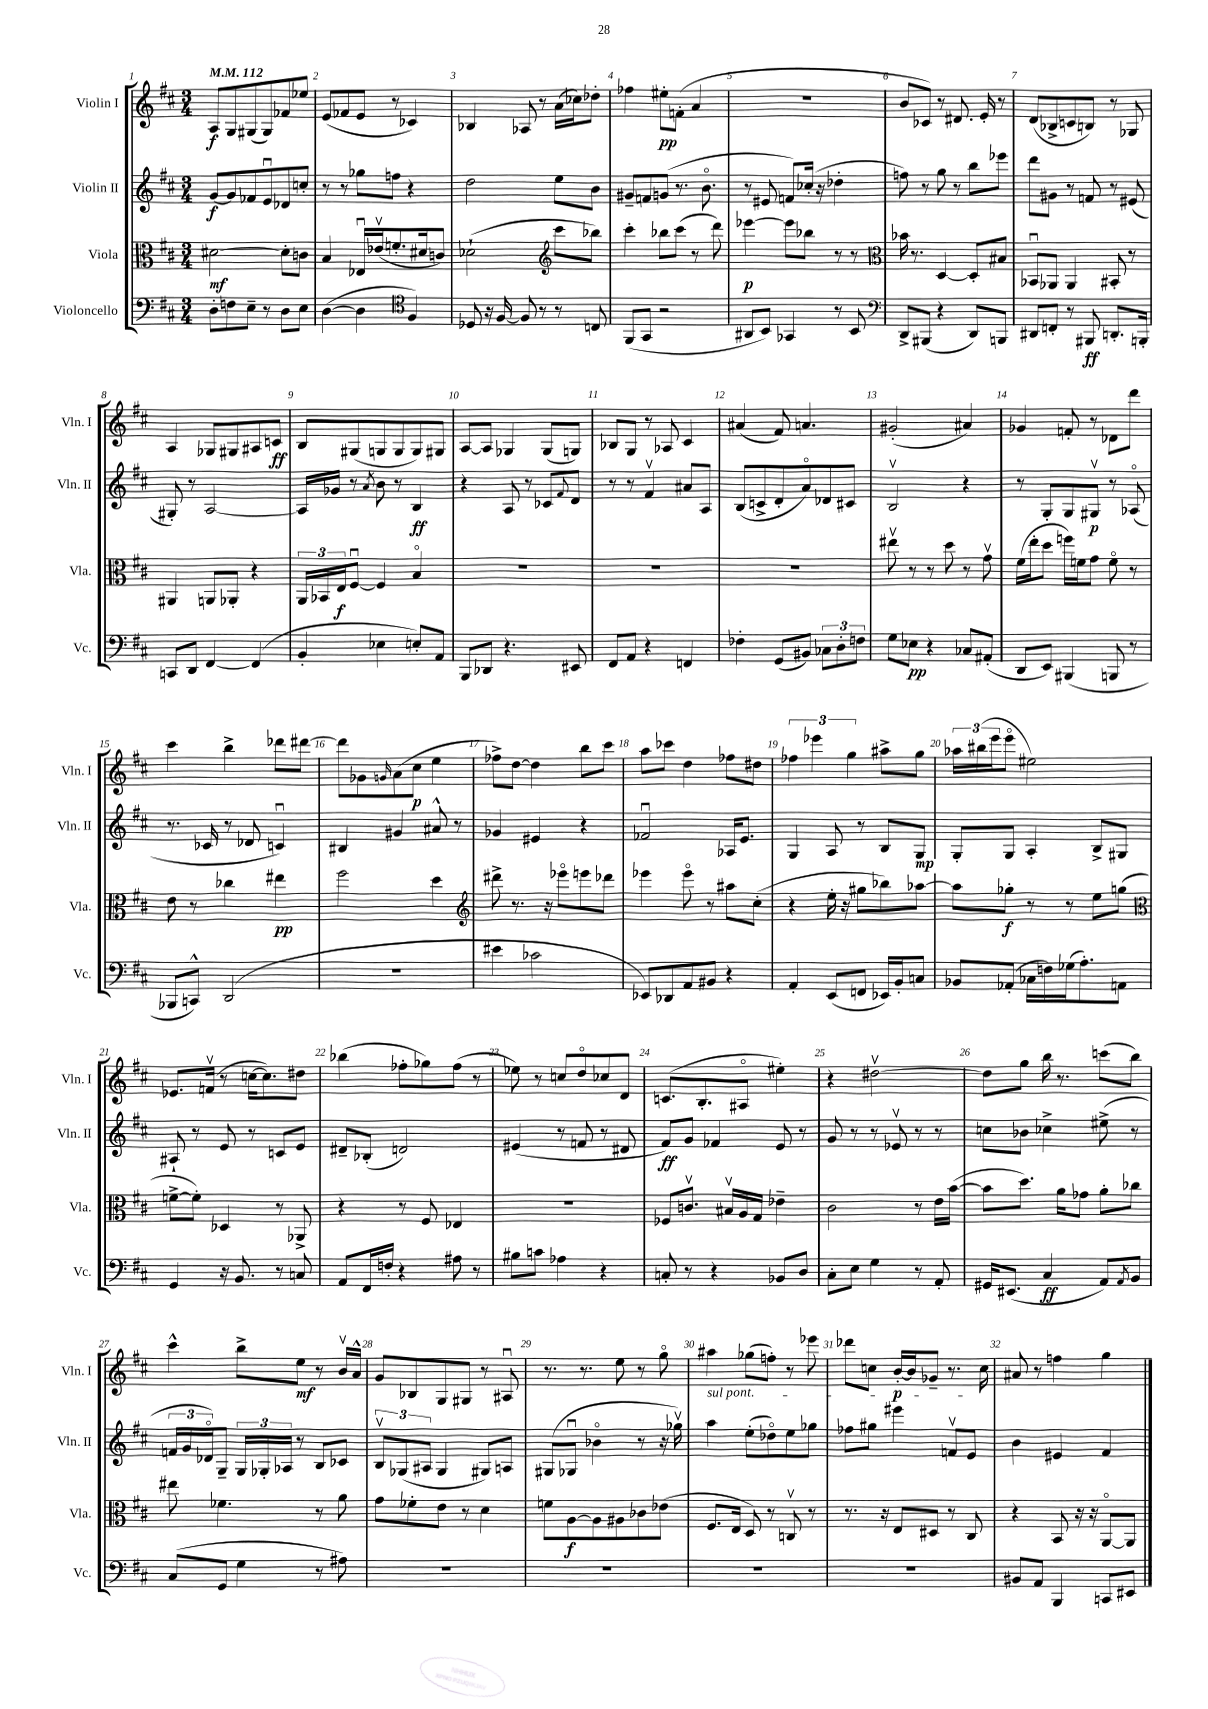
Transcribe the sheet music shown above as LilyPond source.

<<
\new StaffGroup <<
\new Staff = "s0" \with { instrumentName = "Violin I" shortInstrumentName = "Vln. I" } {
    \clef treble \key d \major \numericTimeSignature \time 3/4 \tempo 4 = 112
    a8\f g8 gis8( gis8) fes'8 ees''8 |
    e'8( fes'8 e'8 r8 ces'4) |
    bes4 aes8 r8 a'16( ces''16) des''8-. |
    fes''4 eis''8-.\pp f'8-.( a'4 |
    R2. |
    b'8 ces'8) r8 dis'8. e'16-. r8 |
    d'8( bes8-> c'8 b8) r8 ges8 |
    a4 ges8 gis8 ais8 c'8\ff |
    b8 gis8( g8 g8 g8) gis8 |
    a8~ a8 ges4 ges8( g8) |
    bes8 g8 r8 aes8 cis'4 |
    ais'4( fis'8) a'4. |
    gis'2-.( ais'4) |
    ges'4 f'8-. r8 des'8 d'''8 |
    cis'''4 b''4-> des'''8 dis'''8~ |
    dis'''8 ges'8 \grace { g'16 } a'8( cis''8\p e''4 |
    fes''8->) d''8~ d''4 b''8 cis'''8 |
    a''8 ces'''8 d''4 fes''8 dis''8 |
    \tuplet 3/2 { fes''4 ees'''4 g''4 } ais''8-> g''8 |
    \tuplet 3/2 { aes''16 bis''16( e'''16 } e'''8\flageolet eis''2) |
    ees'8. f'16\upbow( r8 c''16~ c''8.) dis''8 |
    bes''4( fes''8-. ges''8) fes''8( r8 |
    ees''8) r8 c''8 d''8\flageolet ces''8 d'8 |
    c'8.( b8.-. ais8\flageolet eis''4-.) |
    r4 dis''2~\upbow |
    dis''8 g''8 b''16 r8. c'''8( b''8) |
    cis'''4-^ b''8-> e''8\mf r8 b'16\upbow a'16-^ |
    g'8 bes8 g8 gis8 r8 ais8\downbow |
    r8. r8. e''8 r8 g''8\flageolet |
    ais''4 ges''8( f''8-.) r8 ees'''8 |
    des'''8 c''8 b'16~-.\p b'16 ges'8-- r8. c''16 |
    ais'8 r8 f''4 g''4 \bar "|." |
}
\new Staff = "s1" \with { instrumentName = "Violin II" shortInstrumentName = "Vln. II" } {
    \clef treble \key d \major \numericTimeSignature \time 3/4
    g'8~\f g'8 fes'8 e'8\downbow des'8 c''8-. |
    r8 r8 ges''8 f''8 r4 |
    d''2 e''8 b'8 |
    gis'8-- f'8 g'8( r8. b'8.\flageolet |
    r8 eis'8 f'8) ces''16-.( r16 des''4-. |
    f''8) r8 g''8 r8 b''8 ees'''8 |
    d'''8 gis'8 r8 f'8 r8 eis'8( |
    gis8-.) r8 a2~ |
    a16 ges'16 r8 \acciaccatura { a'8 } b'8 r8 b4\ff |
    r4 a8 r8 ces'8 \appoggiatura { fis'8 } d'8 |
    r8 r8 fis'4\upbow ais'8 a8 |
    b8( c'8-> d'8-. a'8\flageolet) des'8 cis'8 |
    b2\upbow r4 |
    r8 g8-. g8 gis8\upbow\p r8 aes8\flageolet( |
    r8. ces'16 r8 des'8 c'4\downbow) |
    bis4 gis'4 ais'8-^ r8 |
    ges'4 eis'4 r4 |
    fes'2\downbow aes16 e'8. |
    g4 a8 r8 b8 g8\mp |
    g8-. g8 a4-. b8-> gis8 |
    ais8-! r8 e'8 r8 c'8 e'8 |
    dis'8-- bes8-.( d'2) |
    eis'4( r8 f'8 r8 dis'8 |
    fis'8\ff) g'8 fes'4 e'8 r8 |
    g'8 r8 r8 ees'8\upbow r8 r8 |
    c''8 bes'8 ces''4-> eis''8->( r8 |
    \tuplet 3/2 { f'16 g'16 des'16\flageolet) } g8-- \tuplet 3/2 { g16 ges16-. aes16 } r8 b8 ces'8 |
    \tuplet 3/2 { b8\upbow ges8( ais8 } ges4 gis8) a8 |
    gis8( ges8\downbow bes'4\flageolet r8 r16 ges''16\upbow) |
    \once \override TextSpanner.bound-details.left.text = \markup { \italic "sul pont." } a''4\startTextSpan e''8-.( des''8\flageolet) e''8 ges''8 |
    fes''8 gis''8 eis'''4 f'8\upbow e'8\stopTextSpan |
    b'4 eis'4 fis'4 \bar "|." |
}
\new Staff = "s2" \with { instrumentName = "Viola" shortInstrumentName = "Vla." } {
    \clef alto \key d \major \numericTimeSignature \time 3/4
    dis'2~\mf dis'8-. c'8 |
    b4 ees16\downbow ees'16\upbow( f'8.-. dis'16 c'8) |
    des'2-!( \clef treble cis'''8 bes''8) |
    cis'''4-. bes''8 cis'''8( r8 d'''8) |
    ees'''4~\p ees'''8 bes''8 r8 r8 |
    \clef alto bes'16 r8. d4~ d8-. bis8 |
    bes,8\downbow aes,8 aes,4 bis,8-. r8 |
    ais,4 a,8 aes,8-. r4 |
    \tuplet 3/2 { a,16 bes,16 e16\f } fis8~\downbow fis4 b4\flageolet |
    R2. |
    R2. |
    R2. |
    eis''8\upbow r8 r8 d''8 r8 g'8\upbow |
    fis'16( e''16-. d''8 f''16) f'16 g'8 f'8\flageolet r8 |
    e'8 r8 ces''4 eis''4\pp |
    fis''2 d''4 |
    \clef treble dis'''8-> r8. r16 ees'''8\flageolet e'''8 des'''8 |
    ees'''4 ees'''8\flageolet r8 ais''8 cis''8-.( |
    r4 e''16-. r16 gis''8 bes''8) aes''8~ |
    aes''8 ges''8-.\f r8 r8 e''8 g''8( |
    \clef alto f'8~-> f'8-.) des4 r8 aes,8-> |
    r4 r8 fis8 ees4 |
    R2. |
    fes8 c'8.\upbow bis16\upbow a16 g16 ees'4-- |
    cis'2 r8 e'16 b'16~( |
    b'8 d''8.) a'16 ges'8 a'8-. ces''8 |
    eis''8 fes'4. r8 a'8 |
    g'8 fes'8-. e'8 r8 d'4 |
    f'8 a8~\f a8 ais8 ces'8 ees'8( |
    fis8. e16 d8) r8 c8\upbow r8 |
    r8. r16 e8 dis8 r8 cis8 |
    r4 b,8 r16 r16 a,8~\flageolet a,8 \bar "|." |
}
\new Staff = "s3" \with { instrumentName = "Violoncello" shortInstrumentName = "Vc." } {
    \clef bass \key d \major \numericTimeSignature \time 3/4
    d8-. f8 e8-- r8 d8 e8 |
    d4~( d4 \clef tenor fis4) |
    des8 r16 fis16~ fis8 r8 r8 c8 |
    fis,8( g,8 r2 |
    ais,8 b,8) ges,4 r8 b,8 |
    \clef bass d,8-> bis,,8( r4 d,8) b,,8 |
    dis,8 f,8-. r8 bis,,8\ff d,8.-. b,,16-. |
    c,8 d,8 fis,4~ fis,4( |
    b,4-. ees4 e8-.) a,8 |
    b,,8 des,8 r4. eis,8 |
    fis,8 a,8 r4 f,4 |
    fes4-. g,8( bis,8) \tuplet 3/2 { ces8 d8-. f8 } |
    g8 ees8\pp r4 ces8 ais,8-.( |
    d,8 e,8) bis,,4( b,,8 r8 |
    bes,,8 c,8-^) d,2( |
    R2. |
    eis'4 ces'2 |
    ees,8) des,8 a,8 bis,8 r4 |
    a,4-. e,8( f,8 ees,16) b,16-. c8 |
    bes,8 aes,8-.( ces16 f16) ges16( a8.-.) a,8 |
    g,4 r16 b,8. r8 c8 |
    a,8 fis,16 f16-. r4 ais8 r8 |
    bis8 c'8 aes4 r4 |
    c8-. r8 r4 bes,8 d8 |
    cis8-. e8 g4 r8 a,8-. |
    gis,16 eis,8.( cis4\ff a,8) \acciaccatura { a,8 } b,8 |
    cis8( g,8 g4 r8 ais8) |
    R2. |
    R2. |
    R2. |
    R2. |
    bis,8 a,8 b,,4 c,8 eis,8 \bar "|." |
}
>>
>>
\layout { \context { \Score \override BarNumber.break-visibility = ##(#f #t #t) barNumberVisibility = #all-bar-numbers-visible } }
